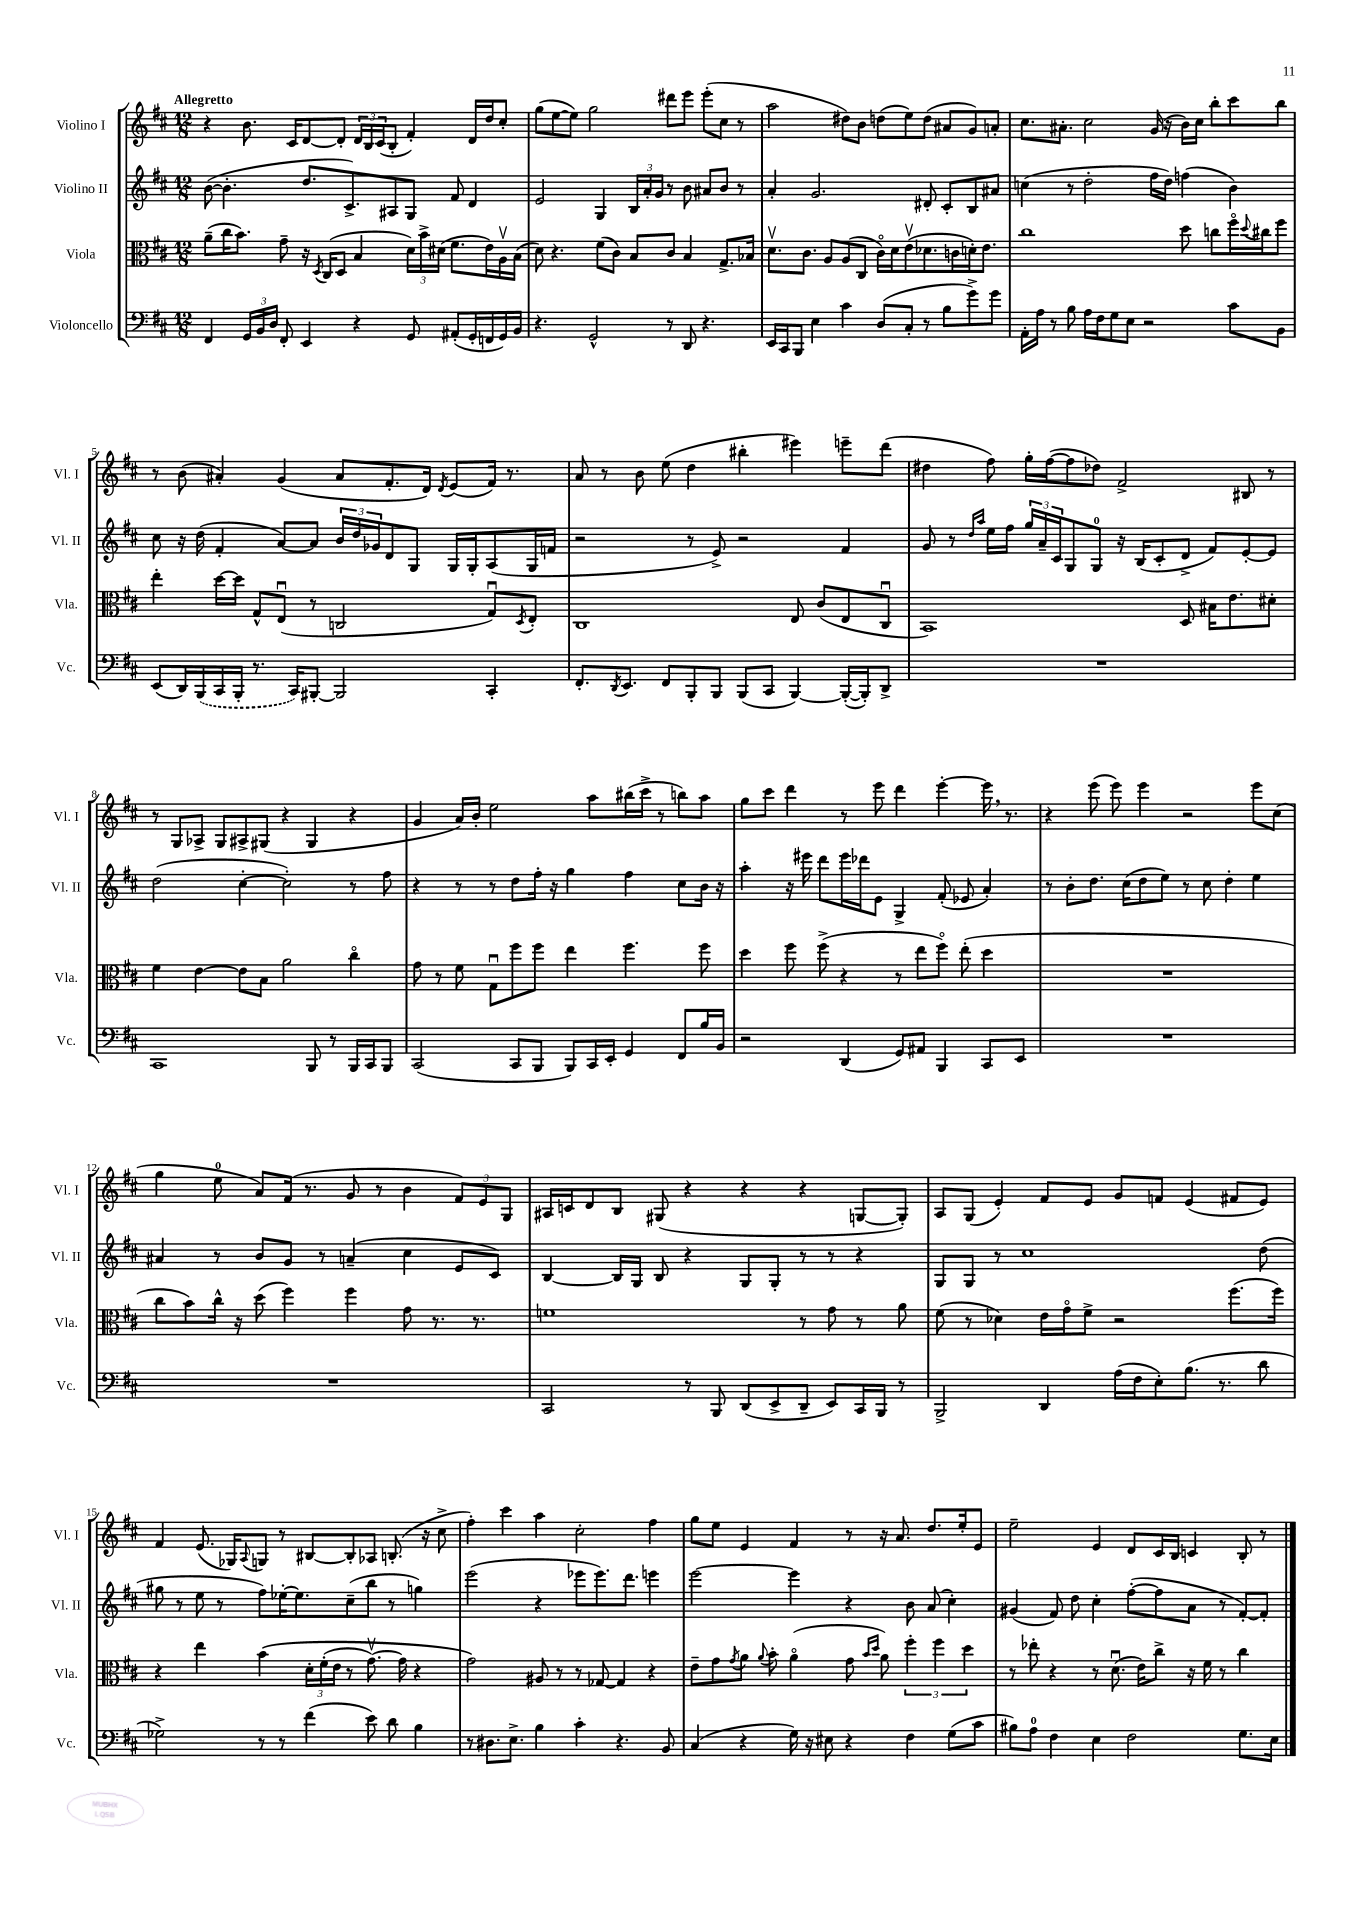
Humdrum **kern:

**kern	**kern	**kern	**kern
*staff4	*staff3	*staff2	*staff1
*clefF4	*clefC3	*clefG2	*clefG2
*k[f#c#]	*k[f#c#]	*k[f#c#]	*k[f#c#]
*M12/8	*M12/8	*M12/8	*M12/8
4FF#	(8a~	([8b	4r
.	16cc#	4.b']	.
.	8.b)	.	.
24GG	.	.	8.b
24BB	.	.	.
24D	.	.	.
8FF#'	8g~	.	.
.	.	.	16c#
4EE	16r	8.dd	[8d
.	8qD	.	.
.	(16C#	.	.
.	8D	.	8d']
.	.	8.c#^)	.
4r	4B	.	24d
.	.	.	24B
.	.	.	(24c#
.	.	8A#	8B'
8GG	24d)	8G	4f#')
.	24b^	.	.
.	(24d#	.	.
(8AA#'	8.f#	8f#	.
16GG'	.	4d	16d
16FF	16e)	.	16dd
16GG)	16Av	.	8cc#'
16BB	(16B	.	.
=	=	=	=
4.r	8d)	2e	(8gg
.	4.r	.	[8ee
.	.	.	8ee])
2GG^^	.	.	2gg
.	(8f#	4G	.
.	8c#)	.	.
.	8B	24B	.
.	.	24a'	.
.	.	24g	.
8r	8c#	8r	8ddd#
8DD	4B	8b	8eee
4.r	.	8a#	(8eee'
.	8.G^	8b	8cc#
.	.	8r	8r
.	16B-	.	.
=	=	=	=
16EE	8.dv	4a'	2aa
16CC#	.	.	.
8BBB	.	.	.
.	8.c#	.	.
4E	.	2.g	.
.	8A	.	.
4c#	(8A	.	8dd#)
.	8C#	.	8b
(8D	16c#o)	.	(8dd
.	16d	.	.
8C#'	(8ev	.	8ee)
8r	8.d-	8d#'	(8dd
8B	.	8c#'	8a#
.	16c	.	.
8g^)	16d')	8B	8g)
.	8.e	.	.
8g	.	8a#	8a'
=	=	=	=
16AA'	1cc#	(4cc	8.cc#
16A	.	.	.
8r	.	.	.
.	.	.	8.a#'
8B	.	8r	.
16A	.	2dd'	2cc#
16F#	.	.	.
8G	.	.	.
8E	.	.	.
2r	.	.	.
.	.	16ff#	(16g
.	.	16dd)	16r
.	8dd	(4ff	16b)
.	.	.	16cc#
.	8cc	.	8bb'
8c#	16ff#o	4b)	8ccc#
.	8qqdd	.	.
.	16cc#	.	.
8BB	8ff#	.	8bb
=	=	=	=
(8EE	4ee'	8cc#	8r
16DD)	.	16r	(8b
(16BBB	.	(16dd	.
16CC#	[16dd	4f#'	4a#')
16BBB'	16dd]	.	.
8.r	8G^^	.	.
.	(8Eu	[8a)	(4g
16CC#)	.	.	.
[8BBB#'	8r	8a]	.
2BBB#]	2C	24b	8a#
.	.	24dd	.
.	.	24g-	.
.	.	8d	8.f#'
.	.	8G	.
.	.	.	16d)
.	.	.	8qd
.	.	16G	(8e
.	.	16G'	.
4CC#'	8Gu)	(8A	16f#)
.	.	.	8.r
.	8qD	.	.
.	8E'	16G	.
.	.	16f	.
=	=	=	=
8.FF#'	1C#	2r	8a
.	.	.	8r
8qDD	.	.	.
8.EE	.	.	.
.	.	.	8b
8FF#	.	.	(8ee
8BBB'	.	8r	4dd
8BBB	.	8e^)	.
(8BBB	.	2r	4bb#'
8CC#	.	.	.
[4BBB)	8E	.	4eee#)
.	(8c#	.	.
(16BBB'_	8E	4f#	8eee~
16BBB'])	.	.	.
8DD^	8C#u	.	(8ddd
=	=	=	=
1.r	1BB)	8g	4dd#
.	.	8r	.
.	.	16qqdd	.
.	.	16qqaa	.
.	.	16ee	8ff#)
.	.	16ff#	.
.	.	24gg	16gg'
.	.	24a~	.
.	.	.	([16ff#
.	.	24c#	.
.	.	8G	8ff#]
.	.	8G	8dd-)
.	.	16r	2f#^
.	.	(16B	.
.	.	8c#'	.
.	8D	8d^	.
.	16B#	8f#)	.
.	8.e	.	.
.	.	[8e'	8B#
.	8d#'	8e]	8r
=	=	=	=
1CC#	4f#	(2dd	8r
.	.	.	8G
.	[4e	.	8A-^
.	.	.	8G
.	8e]	[4cc#'	8A#^
.	8B	.	(8G#
.	2a	2cc#'])	4r
8BBB	.	.	4G#
8r	.	.	.
16BBB	4cc#o	8r	4r
16CC#	.	.	.
8BBB	.	8ff#	.
=	=	=	=
(2CC#	8g	4r	4g
.	8r	.	.
.	8f#	8r	16a)
.	.	.	16b'
.	8Gu	8r	2ee
8CC#	8ff#	8dd	.
8BBB	8ff#	16ff#'	.
.	.	16r	.
8BBB)	4ee	4gg	.
16CC#	.	.	8aa
16EE'	.	.	.
4GG	4.ff#	4ff#	(16bb#
.	.	.	16ccc#^
.	.	.	8r
8FF#	.	8cc#	8bb)
16B	8ff#	16b	8aa
16BB	.	16r	.
=	=	=	=
2r	4dd	4aa'	8gg
.	.	.	8ccc#
.	8ff#	16r	4ddd
.	.	16eee#	.
.	(8ff#^	8ddd	.
(4DD	4r	16eee#	8r
.	.	16ddd-	.
.	.	8e	8eee
8GG)	8r	4G^	4ddd
8AA#	8ee	.	.
4BBB	8ff#o)	(8f#'	[4eee'
.	(8ee'	8e-	.
8CC#	4dd	4a')	16eee]
.	.	.	8.r
8EE	.	.	.
=	=	=	=
1.r	1.r	8r	4r
.	.	8b'	.
.	.	8.dd	(8eee
.	.	.	8eee)
.	.	(16cc#	.
.	.	8dd	4eee
.	.	8ee)	.
.	.	8r	2r
.	.	8cc#	.
.	.	4dd'	.
.	.	4ee	8eee
.	.	.	(8cc#
=	=	=	=
1.r	8cc#	4a#	4gg
.	8b)	.	.
.	16cc#^^	8r	8ee
.	16r	.	.
.	(8dd	8b	8a)
.	4ff#)	8g	(16f#
.	.	.	8.r
.	.	8r	.
.	4ff#	(4a~	8g
.	.	.	8r
.	8g	4cc#	4b
.	8.r	.	.
.	.	8e	12f#)
.	8.r	.	.
.	.	.	12e
.	.	8c#)	.
.	.	.	12G
=	=	=	=
2CC#	1f	[4B	16A#
.	.	.	16c
.	.	.	8d
.	.	16B]	8B
.	.	16G	.
.	.	8B	(8G#
8r	.	4r	4r
8BBB	.	.	.
(8DD	.	8G	4r
8EE^	.	8G'	.
8DD~	8r	8r	4r
8EE)	8g	8r	.
16CC#	8r	4r	[8G
16BBB	.	.	.
8r	8a	.	8G'])
=	=	=	=
2BBB^	(8f#	8G	8A
.	8r	8G	(8G
.	4d-)	8r	4e')
.	.	1cc#	.
4DD	16e	.	8f#
.	16go	.	.
.	8f#^	.	8e
(16A	2r	.	8g
16F#	.	.	.
8E')	.	.	8f
(8.B	.	.	(4e
8.r	.	.	.
.	(8.ff#	.	8f#
8d	.	(8dd	8e)
.	16ff#)	.	.
=	=	=	=
2G-^)	4r	8gg#	4f#
.	.	8r	.
.	4ee	8ee	(8.e
.	.	8r	.
.	.	.	16G-)
.	.	.	8qqA
8r	&(4b	8ff#)	8G
8r	.	[16ee-'	8r
.	.	8.ee-]	.
(4f#	24d'	.	[8B#
.	(24f#'	.	.
.	24e	.	.
.	8r	(8cc#~	8B#']
8e)	[8.gv)	8bb	8A-
8d	.	8r	(8.B'
.	16g]	.	.
4B	4r	4gg)	.
.	.	.	16r
.	.	.	8cc#^
=	=	=	=
8r	2g&)	(2eee	4ff#')
8.D#	.	.	.
.	.	.	4ccc#
8.E^	.	.	.
4B	8A#	4r	4aa
.	8r	.	.
4c#'	8r	8eee-	2cc#'
.	[8G-	8.eee-)	.
4.r	4G-]	.	.
.	.	8.ddd	.
.	4r	4eee	4ff#
8BB	.	.	.
=	=	=	=
(4C#	8e~	[2eee	8gg
.	8g	.	8ee
.	8qg	.	.
4r	8a	.	4e
.	8qqa	.	.
.	8b'	.	.
16G)	(4ao	4eee]	4f#
16r	.	.	.
8E#	.	.	.
4r	8g	4r	8r
.	16qqb	.	.
.	16qqdd	.	.
.	8a)	.	16r
.	.	.	8.a
4F#	6ff#'	8b	.
.	.	(8a	8.dd
.	6ff#	.	.
(8G	.	4cc#')	.
.	.	.	16ee'
.	6dd	.	.
8c#	.	.	8e
=	=	=	=
8B#)	8r	(4g#	2ee~
8A	8ee-'	.	.
4F#	4r	8f#)	.
.	.	8dd	.
4E	8r	4cc#'	4e
.	(8.du	.	.
2F#	.	([8ff#'	8d
.	16e)	.	.
.	8cc#^	8ff#]	16c#
.	.	.	16B
.	16r	8a	4c
.	16f#	.	.
.	8r	8r	.
8.G	4cc#	[8f#')	8B'
.	.	8f#']	8r
16E	.	.	.
==	==	==	==
*-	*-	*-	*-
